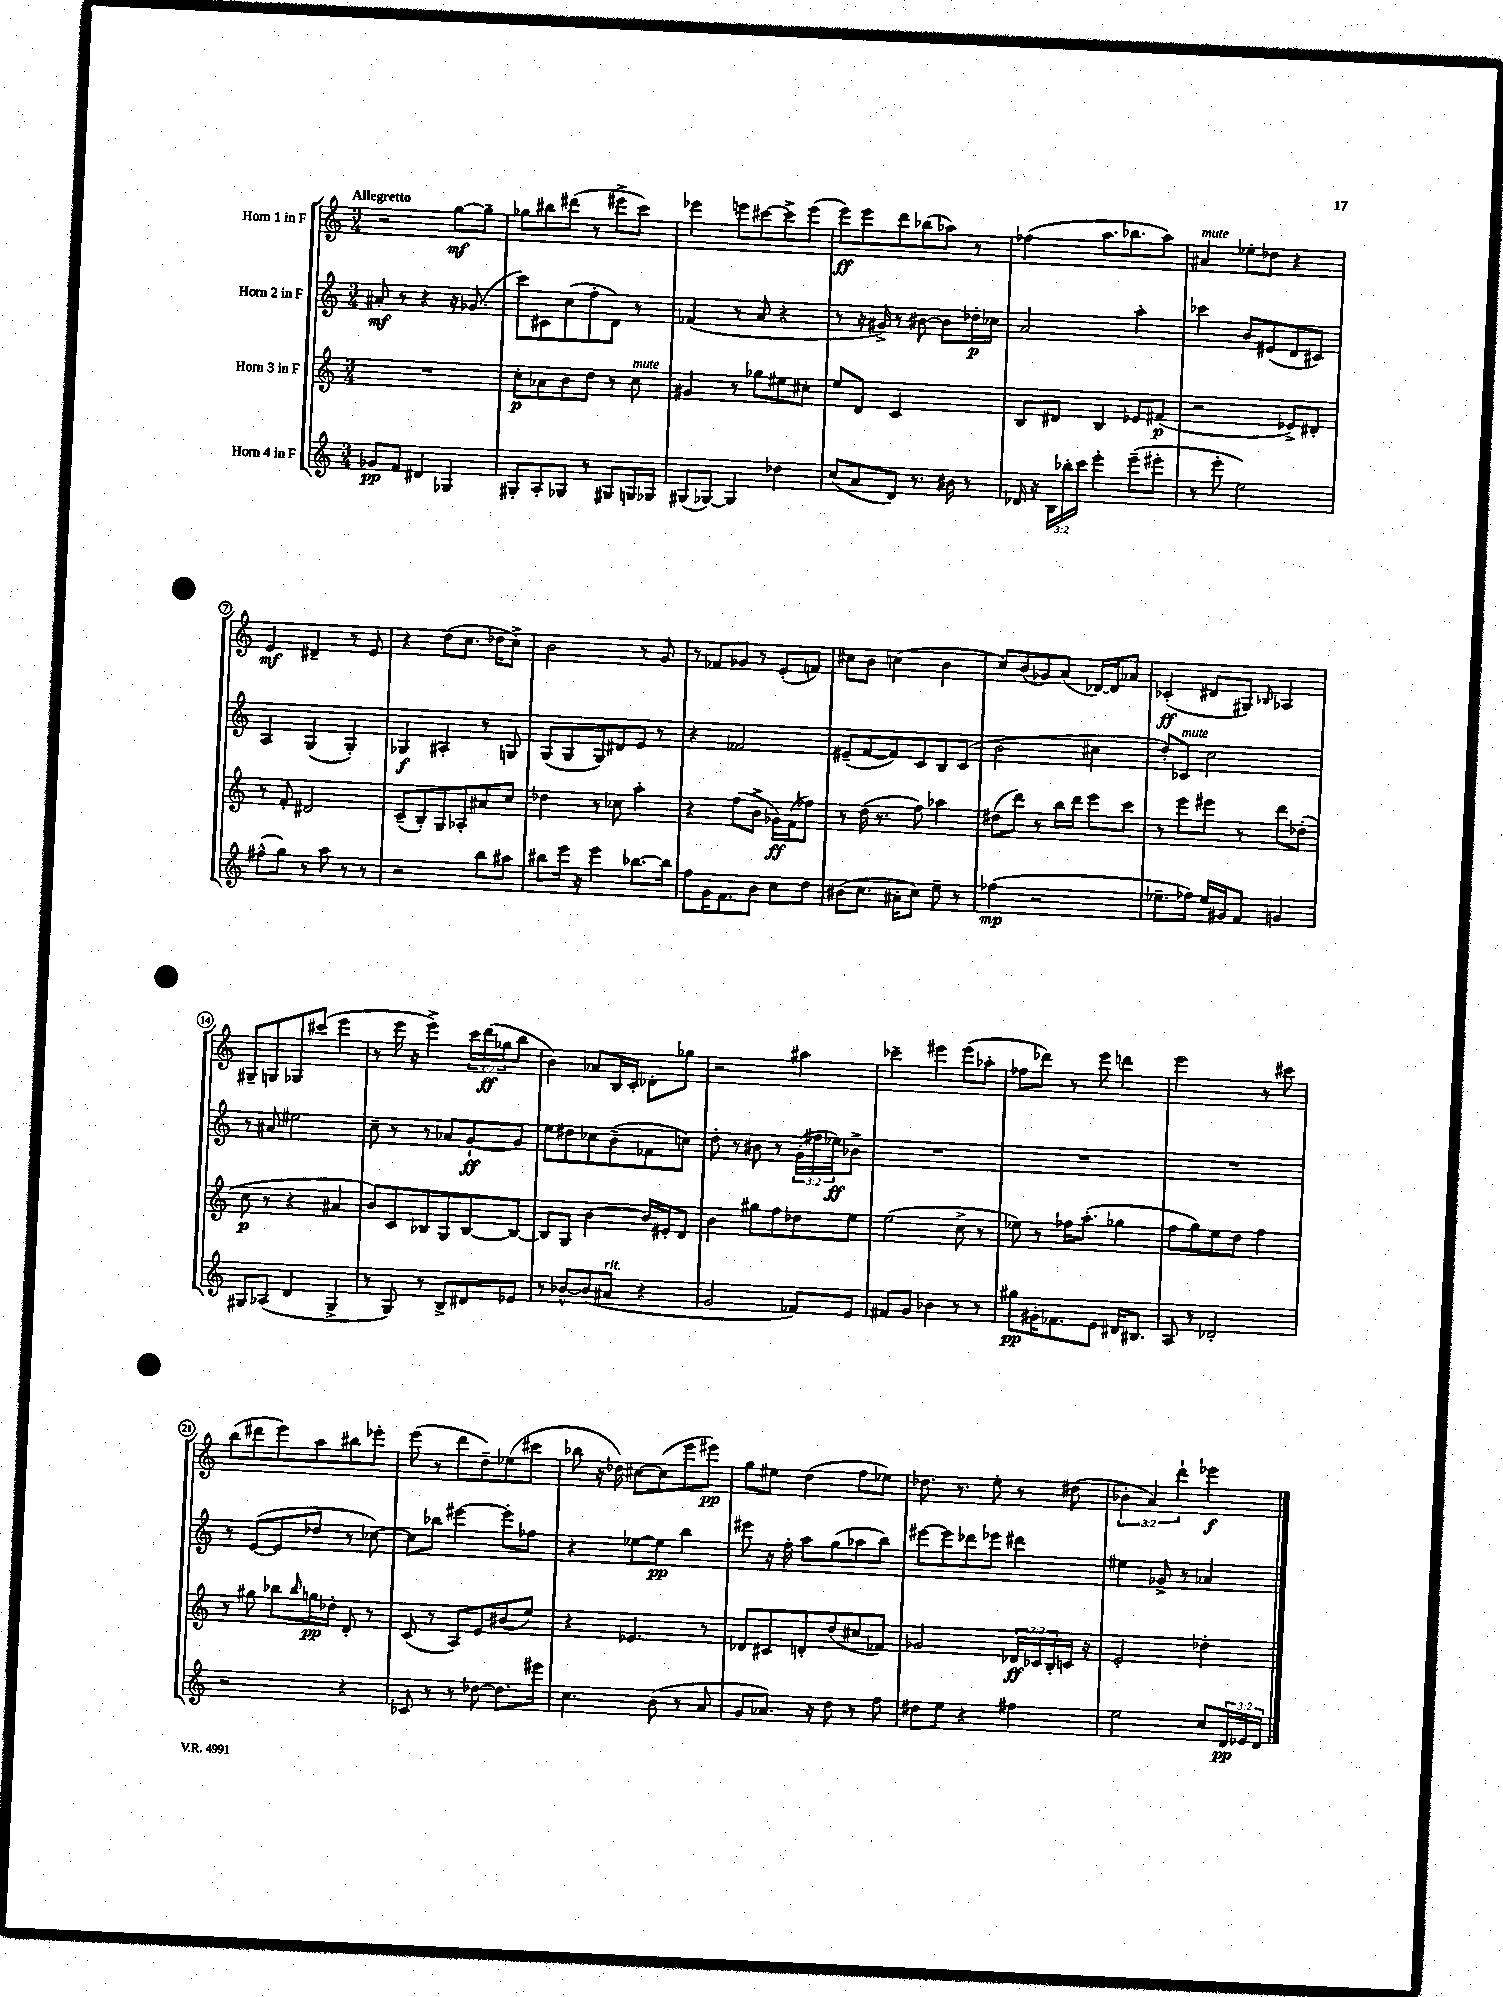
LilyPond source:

<<
\new StaffGroup <<
\new Staff = "s0" \with { instrumentName = "Horn 1 in F" } {
    \clef treble \key c \major \numericTimeSignature \time 3/4 \override Staff.TupletNumber.text = #tuplet-number::calc-fraction-text \tempo "Allegretto"
    r2 g''8~\mf g''8-- |
    ges''8 bis''8 dis'''8( r8 eis'''8-> c'''8) |
    ees'''4 e'''8 cis'''8~ cis'''8-> e'''8( |
    e'''8\ff) e'''8 d'''8 bes''8( aes''8) r8 |
    fes''4( a''8. bes''8. a''8) |
    ais'4^\markup { \italic "mute" } ees''8-. des''8 r4 |
    e'4\mf dis'4-- r8 e'8 |
    r4 d''8( c''8. des''16 c''8->) |
    b'2 r8 g'8 |
    r8 fes'8 ges'8 r8 e'8-.( f'8) |
    cis''8 b'8 c''4( b'4 |
    c''8) b'8( ges'8) a'8( des'16~) des'16 aes'8 |
    ces'4-.\ff( dis'8 gis8) \grace { bes16 } aes4 |
    gis8-- g8 ges8 cis'''8( e'''4 |
    r8 e'''16 r16 e'''4->) \tuplet 3/2 { c'''16 d'''16\ff( ges''16 } b''8 |
    b'4) aes'8 b16 c'16-. des'8-. ges''8 |
    r2 ais''4 |
    ces'''4-- eis'''4 eis'''8( aes''8-. |
    fes''8 des'''8) r8 e'''8 d'''4 |
    e'''2 r8 cis'''8 |
    b''8( dis'''8 e'''8) a''8 bis''8 ees'''8-. |
    e'''8( r8 d'''8 d''8--) ees''8( cis'''8 |
    bes''8 r16 des''16) cis''8~ cis''8( e'''8 eis'''8\pp) |
    g''8 eis''8 d''4( f''8 ees''8) |
    des''8. r8. e''8-. r8 dis''8( |
    \tuplet 3/2 { bes'4-. a'4) d'''4-! } ees'''4\f \bar "|." |
}
\new Staff = "s1" \with { instrumentName = "Horn 2 in F" } {
    \clef treble \key c \major \numericTimeSignature \time 3/4 \override Staff.TupletNumber.text = #tuplet-number::calc-fraction-text
    ais'8-.\mf r8 r4 r16 ges'8.( |
    c'''8) cis'8 c''8( f''8-. d'8) r8 |
    fes'4( r8 a'8 r4 |
    r8 r16 gis'16->) r8 bis'8~ bis'8 des''16-.\p ces''16 |
    a'2 a''4-. |
    ces'''4 b'8 eis'8( d'8 cis'8) |
    a4 g4( g4-.) |
    ges4\f ais4-. r8 g8 |
    g8( g8 g8) dis'8 e'8 r8 |
    r4 fes'2 |
    eis'8--( f'8~ f'8) c'8 b8 c'8( |
    b'2 cis''4 |
    d''8-.) ces'8^\markup { \italic "mute" } c''2 |
    r8 ais'8 eis''2 |
    c''8-- r8 r8 aes'8 g'8~-!\ff g'8 |
    e''8 dis''8 ces''8 b'8--( fes'8 c''8) |
    d''8-. r8 bis'8 r8 \tuplet 3/2 { g'16-.( fis''16 ees''16\ff) } bes'8-> |
    R2. |
    R2. |
    R2. |
    r8 e'8~( e'8 des''8 r8 ces''8~) |
    ces''8 bes''8 eis'''4~ eis'''8-. fes''8 |
    r4 ees''8~ ees''8\pp b''4 |
    eis'''8 r16 f''16-. a''8 g''8( aes''8 b''8) |
    eis'''8~ eis'''8 des'''8 ees'''8 dis'''4 |
    eis''4 ges'8-> r8 aes'4 \bar "|." |
}
\new Staff = "s2" \with { instrumentName = "Horn 3 in F" } {
    \clef treble \key c \major \numericTimeSignature \time 3/4 \override Staff.TupletNumber.text = #tuplet-number::calc-fraction-text
    R2. |
    c''8-.\p aes'8 b'8 d''8 r8 c''8^\markup { \italic "mute" } |
    gis'4 r8 ges''8 eis''8 cis''8-. |
    e''8 d'8 c'2 |
    b8 dis'8 b4 ees'8 fis'8\p( |
    r2 ees'8->) dis'8-. |
    r8 f'8-. dis'2 |
    c'8--( b8-.) g8 aes8-. ais'8 c''8 |
    des''4 r8 ces''8 a''4-. |
    r4 f''8( b'8-> ges'16\ff) f'16( fes''8) |
    r8 d''16( r8. f''8) aes''4 |
    dis''8( d'''8) r8 b''16 d'''16 e'''8 c'''8 |
    r8 e'''8 eis'''8 r8 d'''8 des''8-.( |
    c''8\p r8 r4 ais'4 |
    b'8) c'8 bes8 g8 bes8~ bes8~ |
    bes8 g8 b'4~ b'16 eis'16-. d'8 |
    b'4 gis''8 f''8 des''8 e''8 |
    e''2( c''8-> r8 |
    ees''8) r8 fes''16 a''8.-.( ges''4 |
    f''8 g''8) e''8 d''8 f''4 |
    r8 gis''8 bes''8 \grace { bes''16 } g''16\pp des''16-. d'8-. r8 |
    c'8( r8 a8) e'8 bis'8( e''8) |
    r4 ees'4. r8 |
    des'8 cis'8 d'8-. d''8( cis''8 fes'8) |
    ges'2 \tuplet 3/2 { des'16\ff ces'16 b16-. } c'16 r16 |
    e'2-. des''4-. \bar "|." |
}
\new Staff = "s3" \with { instrumentName = "Horn 4 in F" } {
    \clef treble \key c \major \numericTimeSignature \time 3/4 \override Staff.TupletNumber.text = #tuplet-number::calc-fraction-text
    ges'8\pp f'8 dis'4 ges4 |
    gis8-. a8-. ges8 r8 gis8 g16 ges16 |
    gis8( ges8~) ges4 des''4 |
    c''8( a'8 d'8) r8. bis'16 r8 |
    des'16 r16 \tuplet 3/2 { b16 bes''16-. c'''16 } e'''4-. e'''8--( eis'''8-. |
    r8 e'''8-. e''2) |
    fis''8-^( g''8) r8 a''8 r8 r8 |
    r2 b''8 ais''8 |
    bis''8 e'''16 r16 e'''4 bes''8.~ bes''16 |
    f''8 g'16 f'8. b'8 c''8 d''8 |
    bis'8( c''8. ais'16-. c''8) e''8-- r8 |
    fes''4\mp( r2 |
    ees''8.-- fes''16) ees''16 gis'16 f'8 g'4 |
    gis8 aes8( d'4 gis4-> |
    r8 g8) r8 b8-> dis'8 ees'8 |
    r8 bes'8~-^ bes'8( ais'8^\markup { \italic "rit." } r4 |
    g'2 fes'8) e'8 |
    fis'8 g'8 bes'4 r8 r8 |
    gis''8\pp gis'16-. fes'8. e'8 dis'16 bis8. |
    a8 r8 des'2-. |
    r2 r4 |
    ces'8 r8 r8 des''8~ des''8. eis'''16 |
    c''4. b'8( r8 a'8 |
    g'8 aes'8.) r16 d''8 r8 f''8 |
    dis''8 e''8 r4 fis''4 |
    e''2 c''8 \tuplet 3/2 { d'16\pp ees'16 d'16 } \bar "|." |
}
>>
>>
\layout { \context { \Score \override BarNumber.stencil = #(make-stencil-circler 0.1 0.3 ly:text-interface::print) } }
